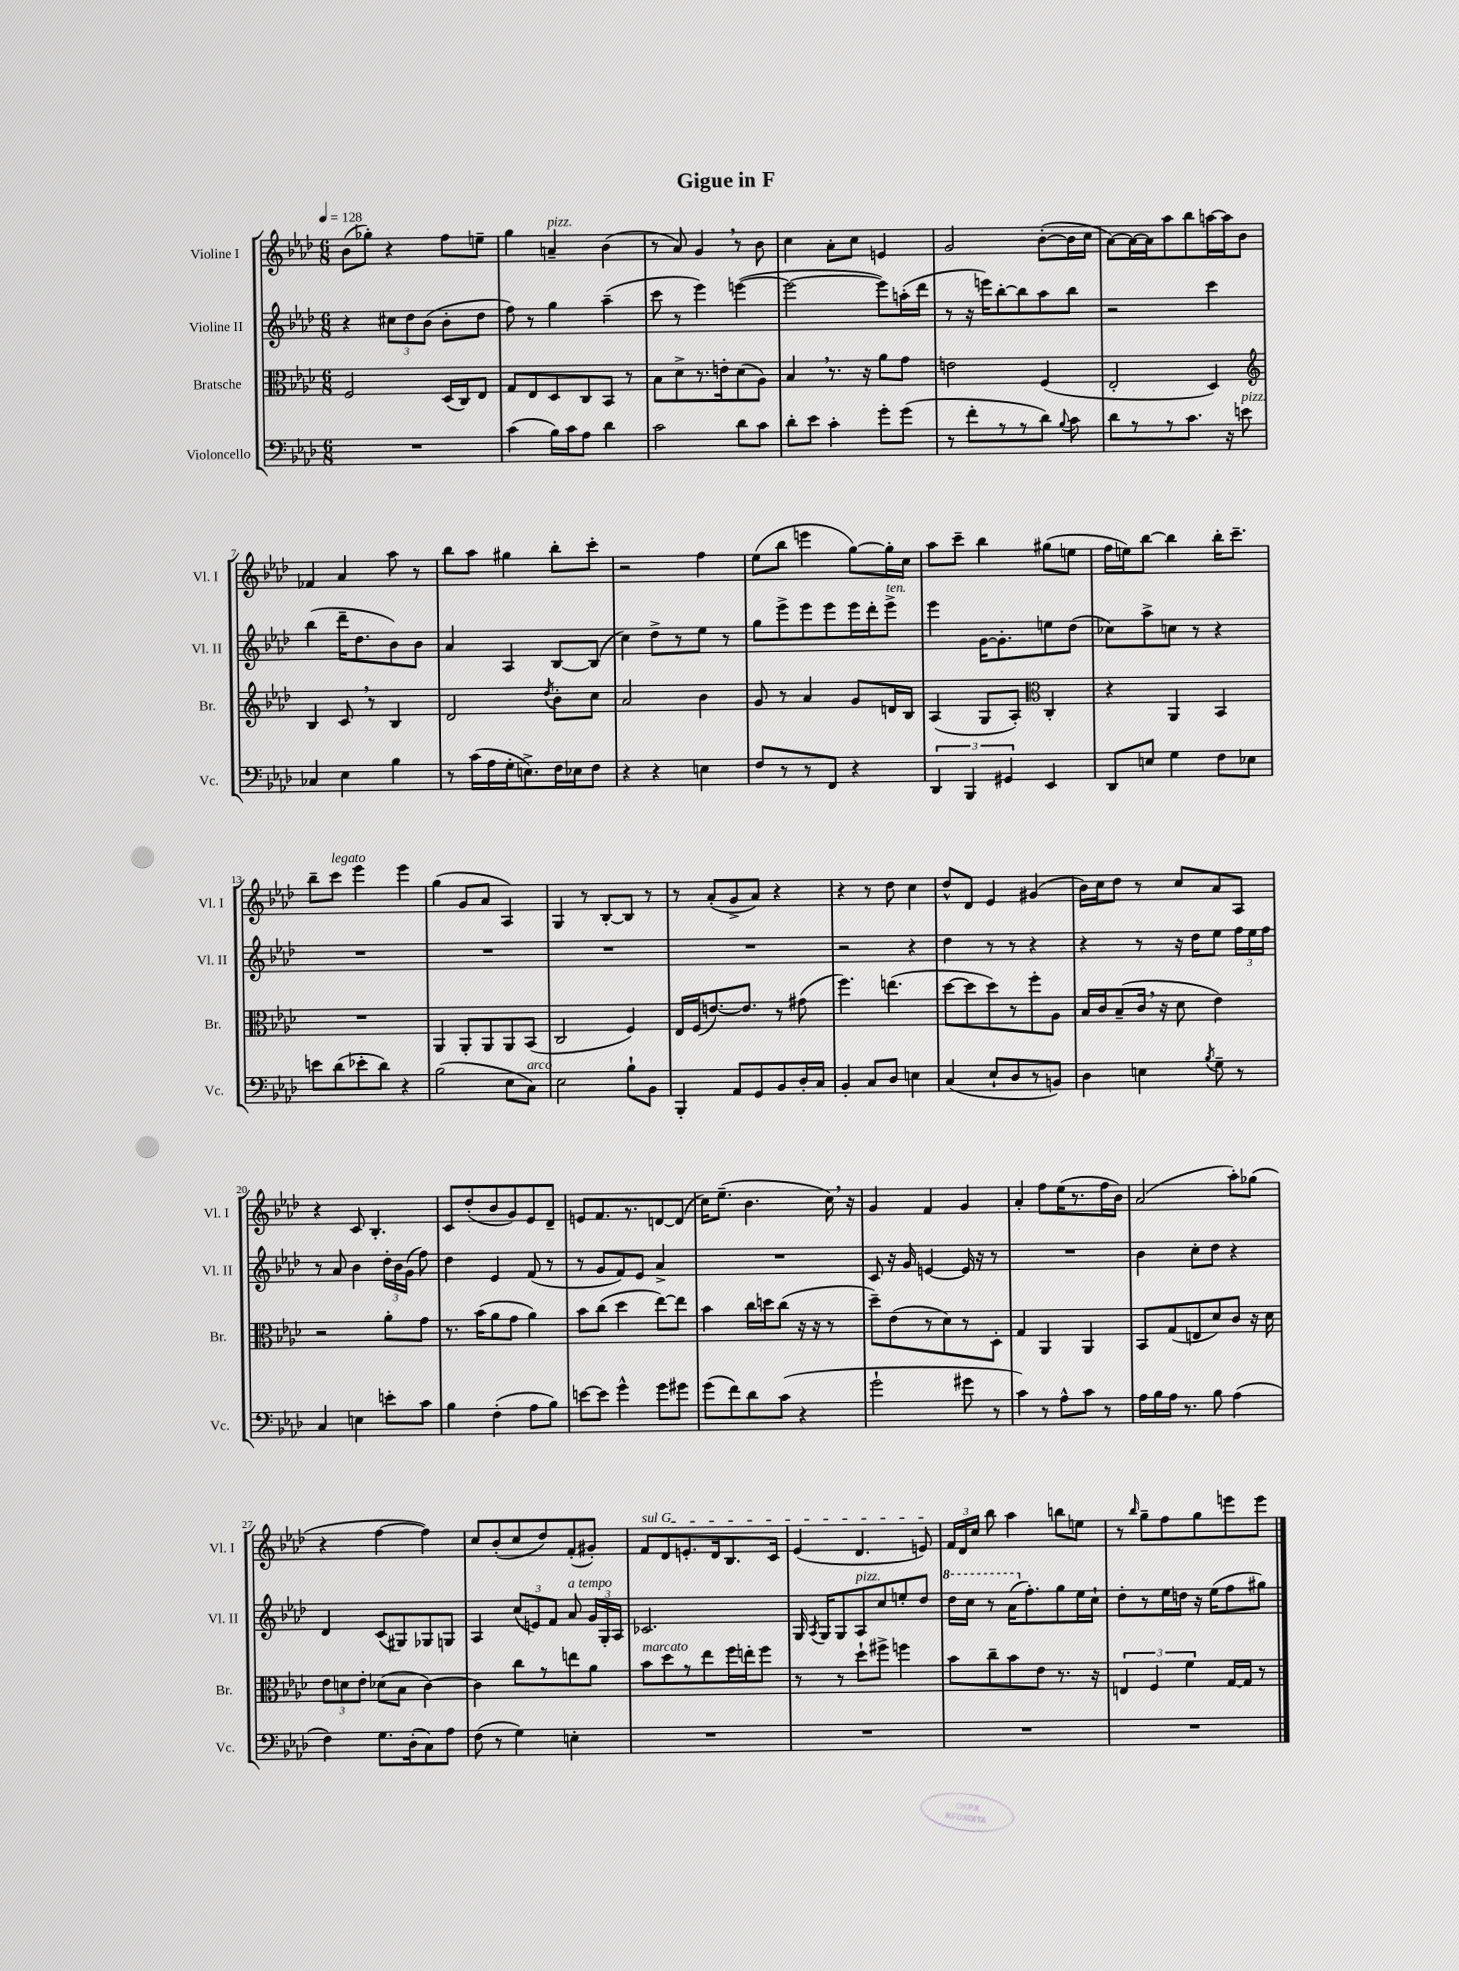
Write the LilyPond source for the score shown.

\header { title = "Gigue in F" }
<<
\new StaffGroup <<
\new Staff = "s0" \with { instrumentName = "Violine I" shortInstrumentName = "Vl. I" } {
    \clef treble \key aes \major \numericTimeSignature \time 6/8 \tempo 4 = 128
    \autoBeamOff bes'8[( ges''8]-.) r4 f''8[ e''8]-- |
    g''4 a'4--^\markup { \italic "pizz." } bes'4( |
    r8 aes'8) g'4 \breathe r8 bes'8 |
    c''4 aes'8[-. c''8] e'4 |
    g'2 bes'8[~-.( bes'16 c''16] |
    aes'8[~) aes'16~ aes'16 aes''8 bes''8 a''16~ a''16 bes'8] |
    fes'4 aes'4 aes''8 r8 |
    bes''8[ aes''8] gis''4 bes''8[-. c'''8]-. |
    r2 f''4 |
    ees''8[( bes''8] e'''4 g''8[~) g''16-. c''16] |
    aes''8[ c'''8]-- bes''4 gis''8[( e''8] |
    f''16[ e''16) bes''8]~ bes''4 bes''16[-. c'''8.]-- |
    bes''8[-- c'''8]^\markup { \italic "legato" } ees'''4 ees'''4 |
    g''4( g'8[ aes'8] aes4) |
    g4 r8 bes8[~-. bes8] r8 |
    r8 aes'8[-.( g'8-> aes'8]) r4 |
    r4 r8 des''8 c''4 |
    des''8[-^ des'8] ees'4 gis'4( |
    bes'16[) c''16 des''8] r8 c''8[ aes'8 aes8] |
    r4 c'8 bes4.-. |
    c'8[ des''8-.( bes'8 g'8) ees'8 des'8]-- |
    e'8[ f'8. r8. d'8~ d'8]( |
    c''16[) ees''8.]--( bes'4. c''16) \breathe r16 |
    g'4 f'4 g'4 |
    aes'4-. f''8[ ees''16( r8. f''16 bes'16]) |
    aes'2( aes''8[-.) ges''8]( |
    r4 f''4~ f''4) |
    c''8[ bes'8-.( c''8 des''8) f'8-.( gis'8]-.) |
    \once \override TextSpanner.bound-details.left.text = \markup { \italic "sul G" } f'8[\startTextSpan des'8 e'8.-. des'16 bes8. c'16] |
    ees'4( des'4. e'8\stopTextSpan) |
    \tuplet 3/2 { f'16[ des'16 c''16] } bes''8 aes''4 b''8[ e''8] |
    r8 \grace { bes''16 } g''8[-- f''8 g''8 e'''8 e'''8] \bar "|." |
}
\new Staff = "s1" \with { instrumentName = "Violine II" shortInstrumentName = "Vl. II" } {
    \clef treble \key aes \major \numericTimeSignature \time 6/8
    \autoBeamOff r4 \tuplet 3/2 { cis''8[ des''8 bes'8]( } bes'8[-. des''8] |
    f''8) r8 g''4 aes''4--( |
    c'''8 r8 ees'''4) e'''4~( |
    e'''2~ e'''8[) a''16-.( des'''16] |
    r8 r16 e'''16[) bes''8~-. bes''8 aes''8 bes''8] |
    r2 c'''4 |
    bes''4( des'''16[-- des''8. bes'8) bes'8] |
    aes'4 aes4 bes8[~ bes8]( |
    c''4) des''8[-> r8 ees''8] r8 |
    g''8[ ees'''8-> ees'''8 ees'''8 ees'''16 des'''16-. ees'''8]->^\markup { \italic "ten." } |
    ees'''4 g'16[~ g'8.-. e''8 des''8]( |
    ces''8[) aes''8-> c''8] r8 r4 |
    R2. |
    R2. |
    R2. |
    R2. |
    r2 r4 |
    des''4 r8 r8 r4 |
    r4 r8 r16 des''16[ ees''8] \tuplet 3/2 { f''16[ ees''16 f''16] } |
    r8 aes'8 bes'4 \tuplet 3/2 { des''16[-. bes'16 g'16]( } f''8) |
    des''4 ees'4 f'8( r8 |
    r8 g'8[ f'8) ees'8] aes'4-> |
    R2. |
    c'8 r16 g'16 e'4~ e'16 r16 r8 |
    R2. |
    bes'4 c''8[-. des''8] r4 |
    des'4 c'8[( gis8) ges8 g8] |
    aes4 \tuplet 3/2 { c''8[( e'8) f'8] } aes'8^\markup { \italic "a tempo" } \tuplet 3/2 { g'16[ g16-. aes16] } |
    ces'2. |
    g16 \acciaccatura { aes8 } g16[ g8 aes8^\markup { \italic "pizz." } c''8 e''8-. des''8] |
    \ottava #1 des'''16[ c'''16] r8 aes''16[( \ottava #0 f''8.-.) g''8 ees''16 c''16]-! |
    des''8[-. r8 ees''16 d''16] r16 ees''16[( f''8 gis''8]) \bar "|." |
}
\new Staff = "s2" \with { instrumentName = "Bratsche" shortInstrumentName = "Br." } {
    \clef alto \key aes \major \numericTimeSignature \time 6/8
    \autoBeamOff f2 des16[( c16) ees8] |
    g8[ ees8 des8 c8 bes,8] r8 |
    bes8[ des'8-> r8. e'16-. des'8( aes8]) |
    bes4 \breathe r8. r16 aes'8[ g'8] |
    e'2 f4( |
    ees2-. des4) |
    \clef treble bes4 c'8 \breathe r8 bes4 |
    des'2 \acciaccatura { des''8 } bes'8[-. c''8] |
    aes'2 bes'4 |
    g'8 r8 aes'4 g'8[ d'16 bes16] |
    aes4( g8[ aes8]-.) \clef alto c4-. |
    r4 aes,4 bes,4 |
    R2. |
    aes,4 aes,8[-. aes,8 aes,8 bes,8]( |
    c2 f4) |
    ees16[ f16( e'8.~) e'8.] r8 gis'8( |
    f''4.) e''4.( |
    des''8[~ des''8 des''8) r8 f''8-. aes8] |
    bes16[ c'16 bes8--( c'16] \breathe r16 des'8 ees'4) |
    r2 aes'8[-. g'8] |
    r8. bes'16[( aes'8 g'8] aes'4) |
    bes'8[ c''8]( des''4 ees''8[~) ees''8] |
    bes'4 c''16[ d''16 c''8]( r16 r16 r8 |
    des''8[--) ees'8( r8 des'8) r8 des8]-. |
    g4 aes,4 aes,4 |
    bes,8[ g8( e8 des'8) c'8] r16 des'16 |
    \tuplet 3/2 { ees'8[ d'8 ees'8]-. } des'8[( bes8] c'4~) |
    c'4 c''8[ r8 e''8 aes'8] |
    bes'8[^\markup { \italic "marcato" } des''8 r8 ees''8 f''16 e''16-. f''8] |
    r8 r8 des''8[-! fis''8]-> f''4 |
    bes'8[ c''8-- bes'8 ees'8] r8. r16 |
    \tuplet 3/2 { e4 f4 f'4 } g16[~ g16] r8 \bar "|." |
}
\new Staff = "s3" \with { instrumentName = "Violoncello" shortInstrumentName = "Vc." } {
    \clef bass \key aes \major \numericTimeSignature \time 6/8
    \autoBeamOff R2. |
    c'4( bes16[) c'16 aes8] des'4 |
    c'2 des'8[ c'8] |
    des'8[-. ees'8] c'4-. g'8[-. g'8]( |
    r8 f'8[-. r8 r8 des'8]) \appoggiatura { bes8 } c'8 |
    des'8[ r8 r8 c'8.] r16 e'8^\markup { \italic "pizz." } |
    ces4 ees4 bes4 |
    r8 c'16[( aes16 g16-. e8.->) f16 ees16 f8] |
    r4 r4 e4 |
    f8[ r8 r8 f,8] r4 |
    \tuplet 3/2 { des,4 bes,,4 gis,4 } ees,4 |
    des,8[ e8] g4 f8[ ees8] |
    e'8[ des'8( ees'8-. des'8]) r4 |
    bes2( ees8[ c8]^\markup { \italic "arco" }) |
    ees2 bes8[-! bes,8] |
    bes,,4-. aes,8[ g,8 bes,8 des16-. c16] |
    bes,4-. c8[ des8] e4 |
    c4( ees8[-! des8 r8 b,8]) |
    des4 e4 \acciaccatura { bes8 } g8-- r8 |
    c4 e4 e'8[-. c'8] |
    bes4 f4-.( aes8[ bes8]) |
    e'8[~ e'8] g'4-^ g'8[ gis'8] |
    g'8[( f'8) des'8 c'8]( r4 |
    g'2-! gis'8 r8 |
    c'4) r8 aes8[-^ c'8] r8 |
    aes16[ bes16 aes16] r8. bes8 aes4( |
    f4) g8.[ des16-.( c8) aes8] |
    f8( r8 g4) e4-. |
    R2. |
    R2. |
    R2. |
    R2. \bar "|." |
}
>>
>>
